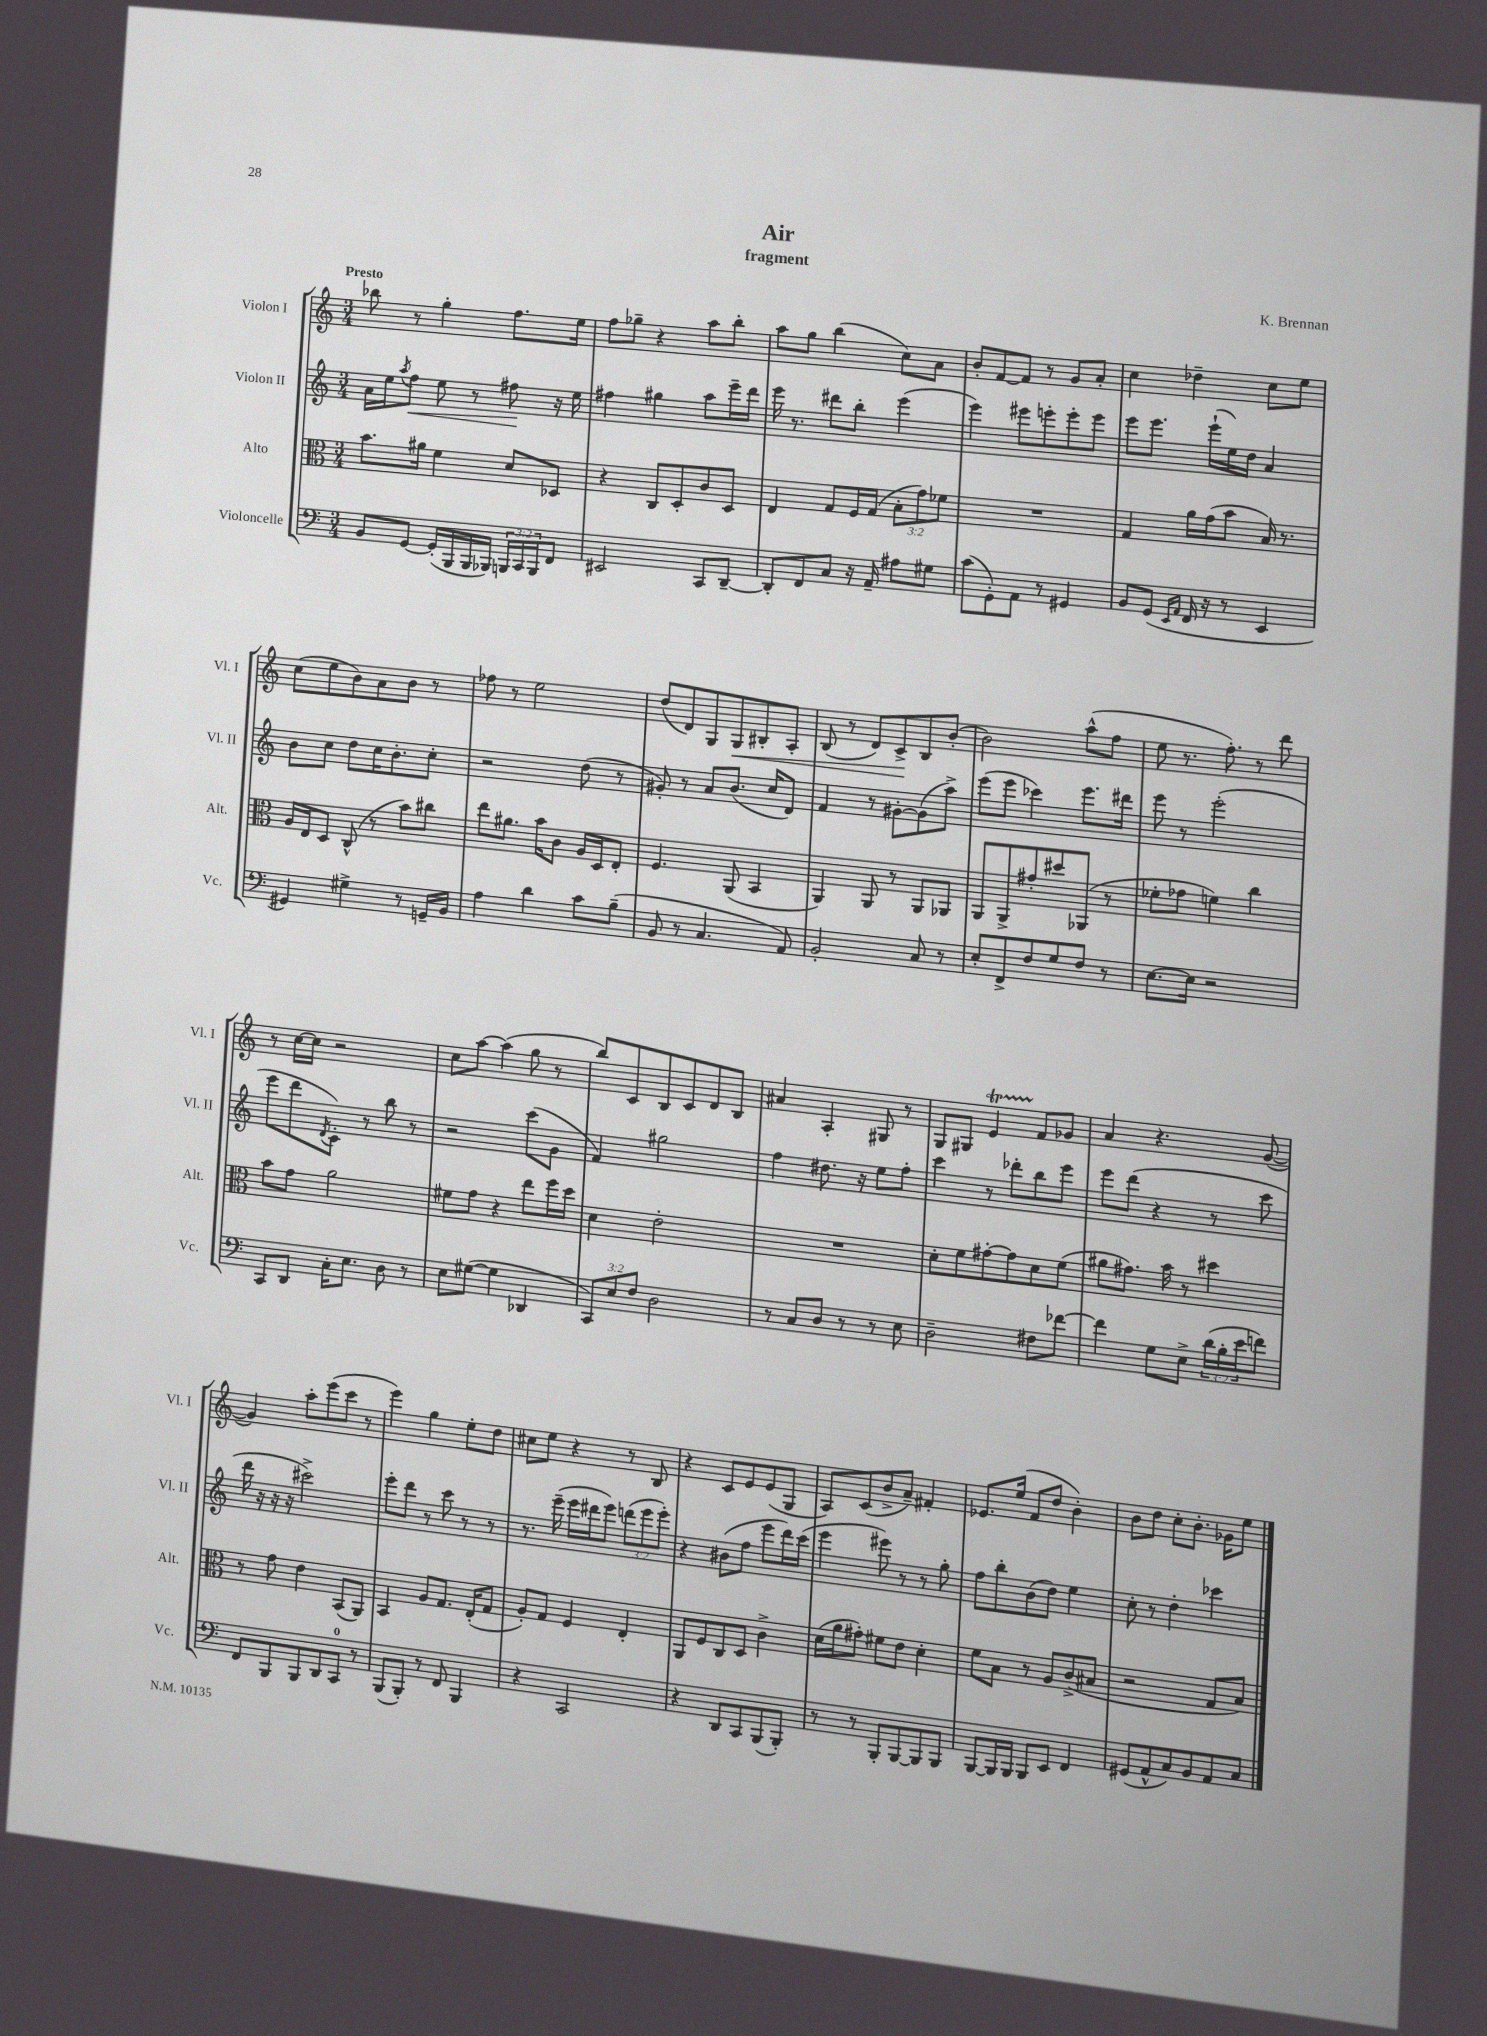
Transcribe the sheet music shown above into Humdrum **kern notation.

**kern	**kern	**kern	**dynam	**kern	**dynam
*part4	*part3	*part2	*part2	*part1	*part1
*staff4	*staff3	*staff2	*staff2	*staff1	*staff1
*I"Violoncelle	*I"Alto	*I"Violon II	*	*I"Violon I	*
*I'Vc.	*I'Alt.	*I'Vl. II	*	*I'Vl. I	*
*clefF4	*clefC3	*clefG2	*	*clefG2	*
*k[]	*k[]	*k[]	*	*k[]	*
*M3/4	*M3/4	*M3/4	*	*M3/4	*
=1	=1	=1	=1	=1	=1
!	!	!	!	!LO:TX:a:B:t=Presto	!
8BB/L	8.b\L	16a\LL	.	8bb-X\	.
.	.	16ee\J	.	.	.
.	.	8qaa/	.	.	.
!	!	!	!LO:HP:b	!	!
[8GG/J	.	8ff\J	<	8r	.
.	16a#X\Jk	.	.	.	.
(16GG'/LL]	4f\	8ee\	.	4gg'\	.
16BBB/	.	.	.	.	.
16BBB/	.	8r	.	.	.
16BBB-X/JJ)	.	.	.	.	.
24BBBn/LL	8d/L	8ff#X\	.	8.ff\L	.
24CC/	.	.	.	.	.
24BBB/J	.	.	.	.	.
8FF/J	8D-X/J	16r	[	.	.
.	.	16ee\	.	16ee\Jk	.
=2	=2	=2	=2	=2	=2
2EE#X/	4r	4ff#X\	.	8ff\L	.
.	.	.	.	8gg-X~\J	.
.	8C/L	4gg#X\	.	4r	.
.	8D'/	.	.	.	.
8CC/L	8c/	8aa\L	.	8aa\L	.
[8DD~/J	8D/J	16eee~\L	.	8bb'\J	.
.	.	16ddd\JJ	.	.	.
=3	=3	=3	=3	=3	=3
8DD'/L]	4E/	16eee\	.	8aa\L	.
.	.	8.r	.	.	.
8FF/	.	.	.	8gg\J	.
8C/J	8G/L	8ddd#X\L	.	(4bb\	.
16r	16F/L	8bb'\J	.	.	.
16AA~/	(16G/JJ	.	.	.	.
8A#X\L	12B'\L	(4eee\	.	8cc\L)	.
.	12g\)	.	.	.	.
8G#X\J	.	.	.	8a\J	.
.	12f-X\J	.	.	.	.
=4	=4	=4	=4	=4	=4
(8c\L	2.r	4eee\)	.	8b'/L	.
8GG'\)	.	.	.	[8f/	.
8AA\J	.	8eee#X\L	.	8f/J]	.
8r	.	8eeen'\	.	8r	.
4GG#X/	.	8eee'\	.	8g/L	.
.	.	8eee\J	.	8a'/J	.
=5	=5	=5	=5	=5	=5
8BB/L	4G/	8eee\L	.	4cc\	.
(8GG/J	.	8.eee\J	.	.	.
16qqEE/LL	.	.	.	.	.
16qqAA/JJ	.	.	.	.	.
16FF/	16a\LL	.	.	4dd-X~\	.
16r	(16g\J	(16eee`\LL	.	.	.
8r	8b\J	16ee\)	.	.	.
.	.	16dd\JJ	.	.	.
4EE/	16B/)	4a/	.	8cc\L	.
.	8.r	.	.	.	.
.	.	.	.	8ee\J	.
!!LO:LB:g=z
=6	=6	=6	=6	=6	=6
4GG#X/)	16A/LL	8b\L	.	(8cc\L	.
.	16E/J	.	.	.	.
.	8D/J	8cc\J	.	8ee\	.
4G#X^\	(8C^^/	8dd\L	.	8b\)	.
.	8r	16cc\K	.	8a\	.
.	.	8.b'\	.	.	.
8r	8b\L)	.	.	8b\J	.
16GGn~/LL	8cc#X\J	8cc'\J	.	8r	.
16BB/JJ	.	.	.	.	.
=7	=7	=7	=7	=7	=7
4A\	8ee\L	2r	.	8ff-X\	.
.	8.a#X\J	.	.	8r	.
4d\	.	.	.	2ee\	.
.	16b\KL	.	.	.	.
.	8c\J	.	.	.	.
8c\L	16A/LL	(8dd\	.	.	.
.	16D/J	.	.	.	.
(8B~\J	8E'/J	8r	.	.	.
=8	=8	=8	=8	=8	=8
8BB/	4.F/	8g#X'/)	.	(8dd/L	.
8r	.	8r	.	8d/)	.
4.C/	.	8a/L	.	8G/	.
!	!	!	!	!	!LO:HP:b
.	(8AA/	(8.b/J	.	8G/	<
.	4BB/	.	.	8B#X'/	.
.	.	16cc/KL	.	.	.
8AA/)	.	8d/J)	.	8A'/J	.
=9	=9	=9	=9	=9	=9
2BB'/	4AA/)	4f/	.	(8B/	.
.	.	.	.	8r	.
.	8AA/	8r	.	8d/L)	.
.	8r	[8g#X'\L	.	8c^/	.
8C/	8AA/L	(8g#\]	.	8B/	[
8r	8AA-X/J	8aa^\J)	.	(8b'/J	.
=10	=10	=10	=10	=10	=10
8E'/L	8AA/L	(8eee\L	.	2b\)	.
8FF^/	8AA^/	8eee\J	.	.	.
8F/	8g#X'/	4ccc-X\)	.	.	.
8G/	8dd#X/	.	.	.	.
8F/J	(8AA-X/J	8.eee\L	.	(8aa^^\L	.
8r	8r	.	.	8ff\J	.
.	.	16ddd#X\Jk	.	.	.
=11	=11	=11	=11	=11	=11
[8.E\L	8f-X'\L	8eee\	.	8ee\	.
.	8g-X\J	8r	.	8.r	.
16E\Jk]	.	.	.	.	.
2r	4fn\)	(2eee'\	.	.	.
.	.	.	.	8.ff'\)	.
.	4cc\	.	.	8r	.
.	.	.	.	8ddd\	.
!!LO:LB:g=z
=12	=12	=12	=12	=12	=12
8CC/L	8b\L	8eee\L	.	8r	.
8DD/J	8g\J	8ddd\	.	[16cc\LL	.
.	.	.	.	16cc\JJ]	.
.	.	8qd/	.	.	.
16C'\KL	2a\	8c'\J)	.	2r	.
8.E\J	.	.	.	.	.
.	.	8r	.	.	.
8D\	.	8bb\	.	.	.
8r	.	8r	.	.	.
=13	=13	=13	=13	=13	=13
8E\L	8f#X\L	2r	.	8cc\L	.
([8G#X\J	8g\J	.	.	[8aa\J	.
4G#\]	4r	.	.	(4aa\]	.
4DD-X/	8ee\L	(8ccc\L	.	8gg\	.
.	16ff\L	8g\J	.	8r	.
.	16dd\JJ	.	.	.	.
=14	=14	=14	=14	=14	=14
12CC/L)	4d\	4f/)	.	8bb/L)	.
12E/	.	.	.	.	.
.	.	.	.	8c/	.
12F/J	.	.	.	.	.
2D\	2e'\	2gg#X\	.	8B/	.
.	.	.	.	8c/	.
.	.	.	.	8d/	.
.	.	.	.	8B/J	.
=15	=15	=15	=15	=15	=15
8r	2.r	4ff\	.	4a#X/	.
8C/L	.	.	.	.	.
8D/J	.	8.dd#X\	.	4A'/	.
8r	.	.	.	.	.
.	.	16r	.	.	.
8r	.	8ee\L	.	8G#X/	.
8E\	.	8ff'\J	.	8r	.
=16	=16	=16	=16	=16	=16
2D~\	8d'\L	4ccc\	.	8G/L	.
.	8f\	.	.	8G#X/J	.
.	[8g#X'\	8r	.	4et/	.
.	8g#\]	8ddd-X'\L	.	.	.
8F#X\L	8d\	8bb\	.	8f/L	.
[8f-X\J	(8f\J	8eee\J	.	8g-X/J	.
=17	=17	=17	=17	=17	=17
4f-\]	8a#X\L	8eee\L	.	4a/	.
.	8.g#X\J)	(8ddd\J	.	.	.
8G\L	.	4r	.	4.r	.
.	16b\	.	.	.	.
8E^\J	8r	.	.	.	.
(24d\LL	4dd#X\	8r	.	.	.
24B'\	.	.	.	.	.
24e\J	.	.	.	.	.
8fn\J)	.	8ccc\	.	([8g/	.
!!LO:LB:g=z
=18	=18	=18	=18	=18	=18
8FF/L	8r	16ddd\	.	4g/])	.
.	.	16r	.	.	.
8BBB/	8g\	16r	.	.	.
.	.	16r	.	.	.
8BBB/	4e\	2ccc#X^\)	.	8aa'\L	.
8DD/	.	.	.	(8eee\	.
8CC/J	(8BB/L	.	.	8ccc\J	.
8r	8AA/J)	.	.	8r	.
=19	=19	=19	=19	=19	=19
(8BBB/L	4BB/	8eee'\L	.	4eee\)	.
8BBB'/J)	.	8ddd\J	.	.	.
8r	8A/L	8r	.	4gg\	.
8FF/	8.G/J	8ccc\	.	.	.
4BBB/	.	8r	.	8ee'\L	.
.	(16E'/KL	.	.	.	.
.	8G/J	8r	.	8dd\J	.
=20	=20	=20	=20	=20	=20
4r	8A'/L)	8.r	.	8cc#X\L	.
.	8G/J	.	.	8ee\J	.
.	.	(16eee~\	.	.	.
2CC/	4F/	16eee\LL	.	4r	.
.	.	16ddd#X\J	.	.	.
.	.	8eee\J)	.	.	.
.	4E'/	(12dddn\L	.	8r	.
.	.	12eee\	.	.	.
.	.	.	.	8B/	.
.	.	12eee'\J)	.	.	.
=21	=21	=21	=21	=21	=21
4r	8AA/L	4r	.	4r	.
.	8F/	.	.	.	.
8DD/L	8C/	(8b#X\L	.	8c/L	.
8CC/	8D/J	8ff\J	.	8e/	.
(8BBB/	4c^\	8eee\L	.	(8e/	.
8BBB'/J)	.	16ddd\L)	.	8G/J	.
.	.	(16ccc\JJ	.	.	.
=22	=22	=22	=22	=22	=22
8r	(16d\LL	4eee\	.	8A/L)	.
.	16a\J	.	.	.	.
8r	8g#X'\J)	.	.	(8c/	.
8BBB'/L	8f#X\L	8eee#X\)	.	8b^/	.
[8BBB/	8e\J	8r	.	8a~/J)	.
8BBB/]	4d'\	8r	.	4f#X'/	.
8BBB/J	.	8gg'\	.	.	.
=23	=23	=23	=23	=23	=23
[8BBB/L	8f\L	8ff\L	.	8.e-X/L	.
16BBB/L]	8B\J	8bb'\	.	.	.
16BBB/JJ	.	.	.	(16ee/Jk	.
8BBB/L	8r	(8b\	.	8f/L	.
8EE/J	8A/L	8dd\J)	.	8dd/J	.
4FF/	(8c^/	4ee\	.	4b'\)	.
.	8B#X/J	.	.	.	.
=24	=24	=24	=24	=24	=24
(8GG#X/L	2r	8cc'\	.	8b\L	.
8AA^^/	.	8r	.	8dd\J	.
8C/)	.	4dd'\	.	8cc'\L	.
8BB/	.	.	.	8.b'\J	.
8AA/	8G/L	4ccc-X\	.	.	.
.	.	.	.	16g-X\KL	.
8C/J	8B/J)	.	.	8ee\J	.
==	==	==	==	==	==
*-	*-	*-	*-	*-	*-
